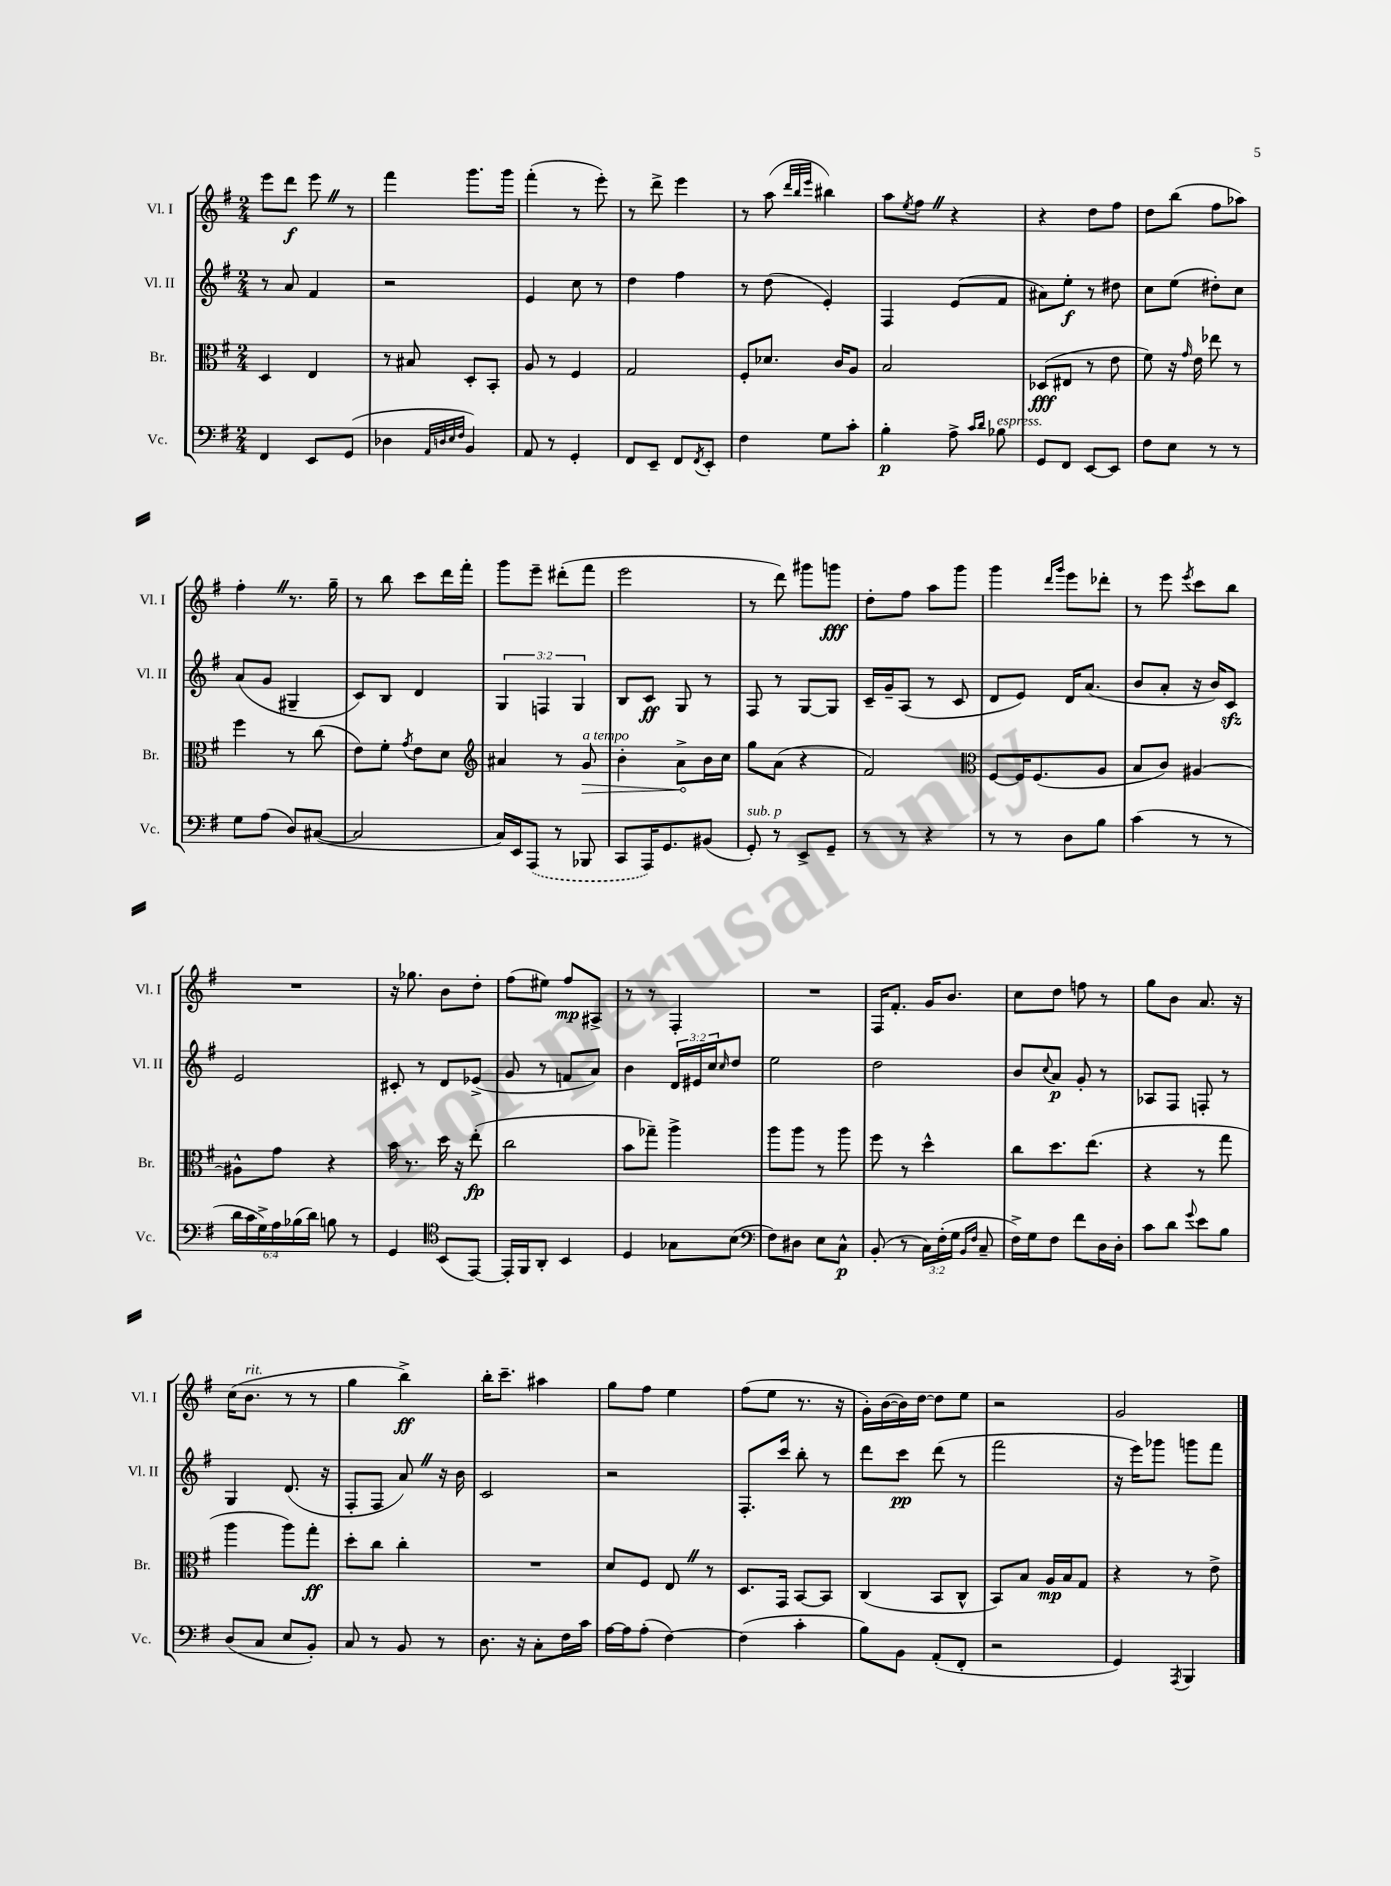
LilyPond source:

<<
\new StaffGroup <<
\new Staff = "s0" \with { instrumentName = "Vl. I" shortInstrumentName = "Vl. I" } {
    \clef treble \key g \major \numericTimeSignature \time 2/4
    e'''8 d'''8\f e'''8 \once \override BreathingSign.text = \markup { \musicglyph "scripts.caesura.straight" } \breathe r8 |
    fis'''4 g'''8. g'''16 |
    fis'''4-.( r8 e'''8-.) |
    r8 d'''8-> e'''4 |
    r8 a''8( \grace { d'''32 b''32 e'''32 } bis''4) |
    a''8 \acciaccatura { e''8 } fis''8 \once \override BreathingSign.text = \markup { \musicglyph "scripts.caesura.straight" } \breathe r4 |
    r4 d''8 fis''8 |
    d''8 b''8( fis''8 aes''8) |
    fis''4-. \once \override BreathingSign.text = \markup { \musicglyph "scripts.caesura.straight" } \breathe r8. g''16-- |
    r8 b''8 c'''8 d'''16 fis'''16-. |
    g'''8 e'''8-- dis'''8-.( fis'''8 |
    e'''2 |
    r8 d'''8) gis'''8 g'''8\fff |
    d''8-. fis''8 a''8 g'''8 |
    g'''4 \grace { d'''16 g'''16 } e'''8 des'''8-. |
    r8 e'''8 \acciaccatura { e'''8 } c'''8 b''8 |
    R2 |
    r16 ges''8. b'8 d''8-. |
    fis''8( eis''8) fis''8\mp ais8-> |
    r8 r8 fis4-. |
    R2 |
    fis16 fis'8.-. g'16 b'8. |
    c''8 d''8 f''8 r8 |
    g''8 b'8 a'8. r16 |
    c''16( b'8.^\markup { \italic "rit." } r8 r8 |
    g''4 b''4->\ff) |
    b''16-. c'''8.-- ais''4 |
    g''8 fis''8 e''4 |
    fis''8( e''8 r8. r16 |
    g'16-.) b'16~( b'16) d''16~ d''8 e''8 |
    r2 |
    g'2 \bar "|." |
}
\new Staff = "s1" \with { instrumentName = "Vl. II" shortInstrumentName = "Vl. II" } {
    \clef treble \key g \major \numericTimeSignature \time 2/4 \override Staff.TupletNumber.text = #tuplet-number::calc-fraction-text
    r8 a'8 fis'4 |
    r2 |
    e'4 c''8 r8 |
    d''4 fis''4 |
    r8 d''8( e'4-.) |
    fis4 e'8( fis'8 |
    ais'8) e''8-.\f r8 dis''8 |
    c''8 e''8( dis''8-.) c''8 |
    a'8( g'8 gis4-- |
    c'8) b8 d'4 |
    \tuplet 3/2 { g4 f4 g4 } |
    b8 c'8\ff g8 r8 |
    fis8 r8 g8~ g8 |
    c'16-- g'16-- a8( r8 c'8 |
    d'8 e'8) d'16 a'8.( |
    b'8 a'8-. r16 b'16) c'8\sfz |
    e'2 |
    cis'8-. r8 d'8 ees'8->( |
    g'8 r8 f'8 a'8) |
    b'4 \tuplet 3/2 { d'16 eis'16 c''16 } \grace { c''16 } d''8 |
    e''2 |
    d''2 |
    b'8 \appoggiatura { c''8 } a'8\p g'8-. r8 |
    aes8 fis8 f8-. r8 |
    g4 d'8.( r16 |
    fis8-. fis8 a'8) \once \override BreathingSign.text = \markup { \musicglyph "scripts.caesura.straight" } \breathe r16 b'16 |
    c'2 |
    r2 |
    fis8.-. c'''16 b''8-. r8 |
    d'''8 c'''8\pp d'''8( r8 |
    fis'''2 |
    r16 e'''16) ges'''8 g'''8 fis'''8 \bar "|." |
}
\new Staff = "s2" \with { instrumentName = "Br." shortInstrumentName = "Br." } {
    \clef alto \key g \major \numericTimeSignature \time 2/4
    d4 e4 |
    r8 bis8 d8-. b,8-. |
    a8 r8 fis4 |
    g2 |
    fis8-. des'8. c'16 a8 |
    b2 |
    des8\fff( eis8 r8 e'8 |
    fis'8) r16 \grace { g'16 } e'16 ees''8 r8 |
    fis''4 r8 c''8( |
    e'8) fis'8-. \acciaccatura { g'8 } e'8 d'8 |
    \clef treble ais'4 r8 \once \override Hairpin.circled-tip = ##t g'8\>^\markup { \italic "a tempo" } |
    b'4-. a'8->\! b'16 c''16 |
    g''8 a'8( r4 |
    fis'2) |
    \clef alto fis8~ fis16 fis8.( a8 |
    b8 c'8) ais4~ |
    ais8-^ g'8 r4 |
    b'16 r8. d''16 r16 e''8-.\fp( |
    c''2 |
    b'8 ges''8--) a''4-> |
    a''8 a''8 r8 a''8 |
    fis''8 r8 d''4-^ |
    c''8 d''8. e''8.( |
    r4 r8 g''8 |
    a''4 a''8) g''8-.\ff |
    d''8-. c''8 c''4-. |
    R2 |
    d'8 fis8 e8 \once \override BreathingSign.text = \markup { \musicglyph "scripts.caesura.straight" } \breathe r8 |
    d8. g,16 b,8~ b,8 |
    c4( b,8 c8-^ |
    b,8) b8 a16\mp b16 g8 |
    r4 r8 e'8-> \bar "|." |
}
\new Staff = "s3" \with { instrumentName = "Vc." shortInstrumentName = "Vc." } {
    \clef bass \key g \major \numericTimeSignature \time 2/4 \override Staff.TupletNumber.text = #tuplet-number::calc-fraction-text
    fis,4 e,8 g,8( |
    des4 \grace { a,32 d32 e32 fis32 } b,4) |
    a,8 r8 g,4-. |
    fis,8 e,8-- fis,8 \acciaccatura { fis,8 } e,8-. |
    fis4 g8 c'8-. |
    b4-.\p a8-> \grace { c'16 d'16 } bes8^\markup { \italic "espress." } |
    g,8 fis,8 e,8~ e,8 |
    fis8 e8 r8 r8 |
    g8 a8( d8) cis8~( |
    cis2 |
    c16) e,16 \once \slurDashed a,,8( r8 bes,,8 |
    c,8 a,,16) g,8. bis,8( |
    g,8-.^\markup { \italic "sub. p" }) r8 e,8-> g,8-- |
    r8 r8 r4 |
    r8 r8 d8 b8 |
    c'4( r8 r8 |
    \tuplet 6/4 { d'16 c'16 g16->) a16 bes16( d'16) } b8 r8 |
    g,4 \clef tenor b,8( e,8~) |
    e,16-. fis,16 a,8-. b,4 |
    d4 ges8 b8( |
    \clef bass fis8) dis8 e8 c8-^\p |
    b,8-.( r8 \tuplet 3/2 { c16) fis16-.( g16 } \grace { b,16 fis16 } c8-- |
    fis16->) g16 fis8 fis'8 d16 d16-. |
    c'8 d'8 \appoggiatura { g'8 } e'8 b8 |
    d8( c8 e8 b,8-.) |
    c8 r8 b,8 r8 |
    d8. r16 c8-. fis16 c'16 |
    a16~ a16 a8-.( fis4~) |
    fis4( c'4-. |
    b8) b,8 a,8-.( fis,8-. |
    r2 |
    g,4) \acciaccatura { a,,8 } b,,4 \bar "|." |
}
>>
>>
\layout { \context { \Score \remove "Bar_number_engraver" } }
